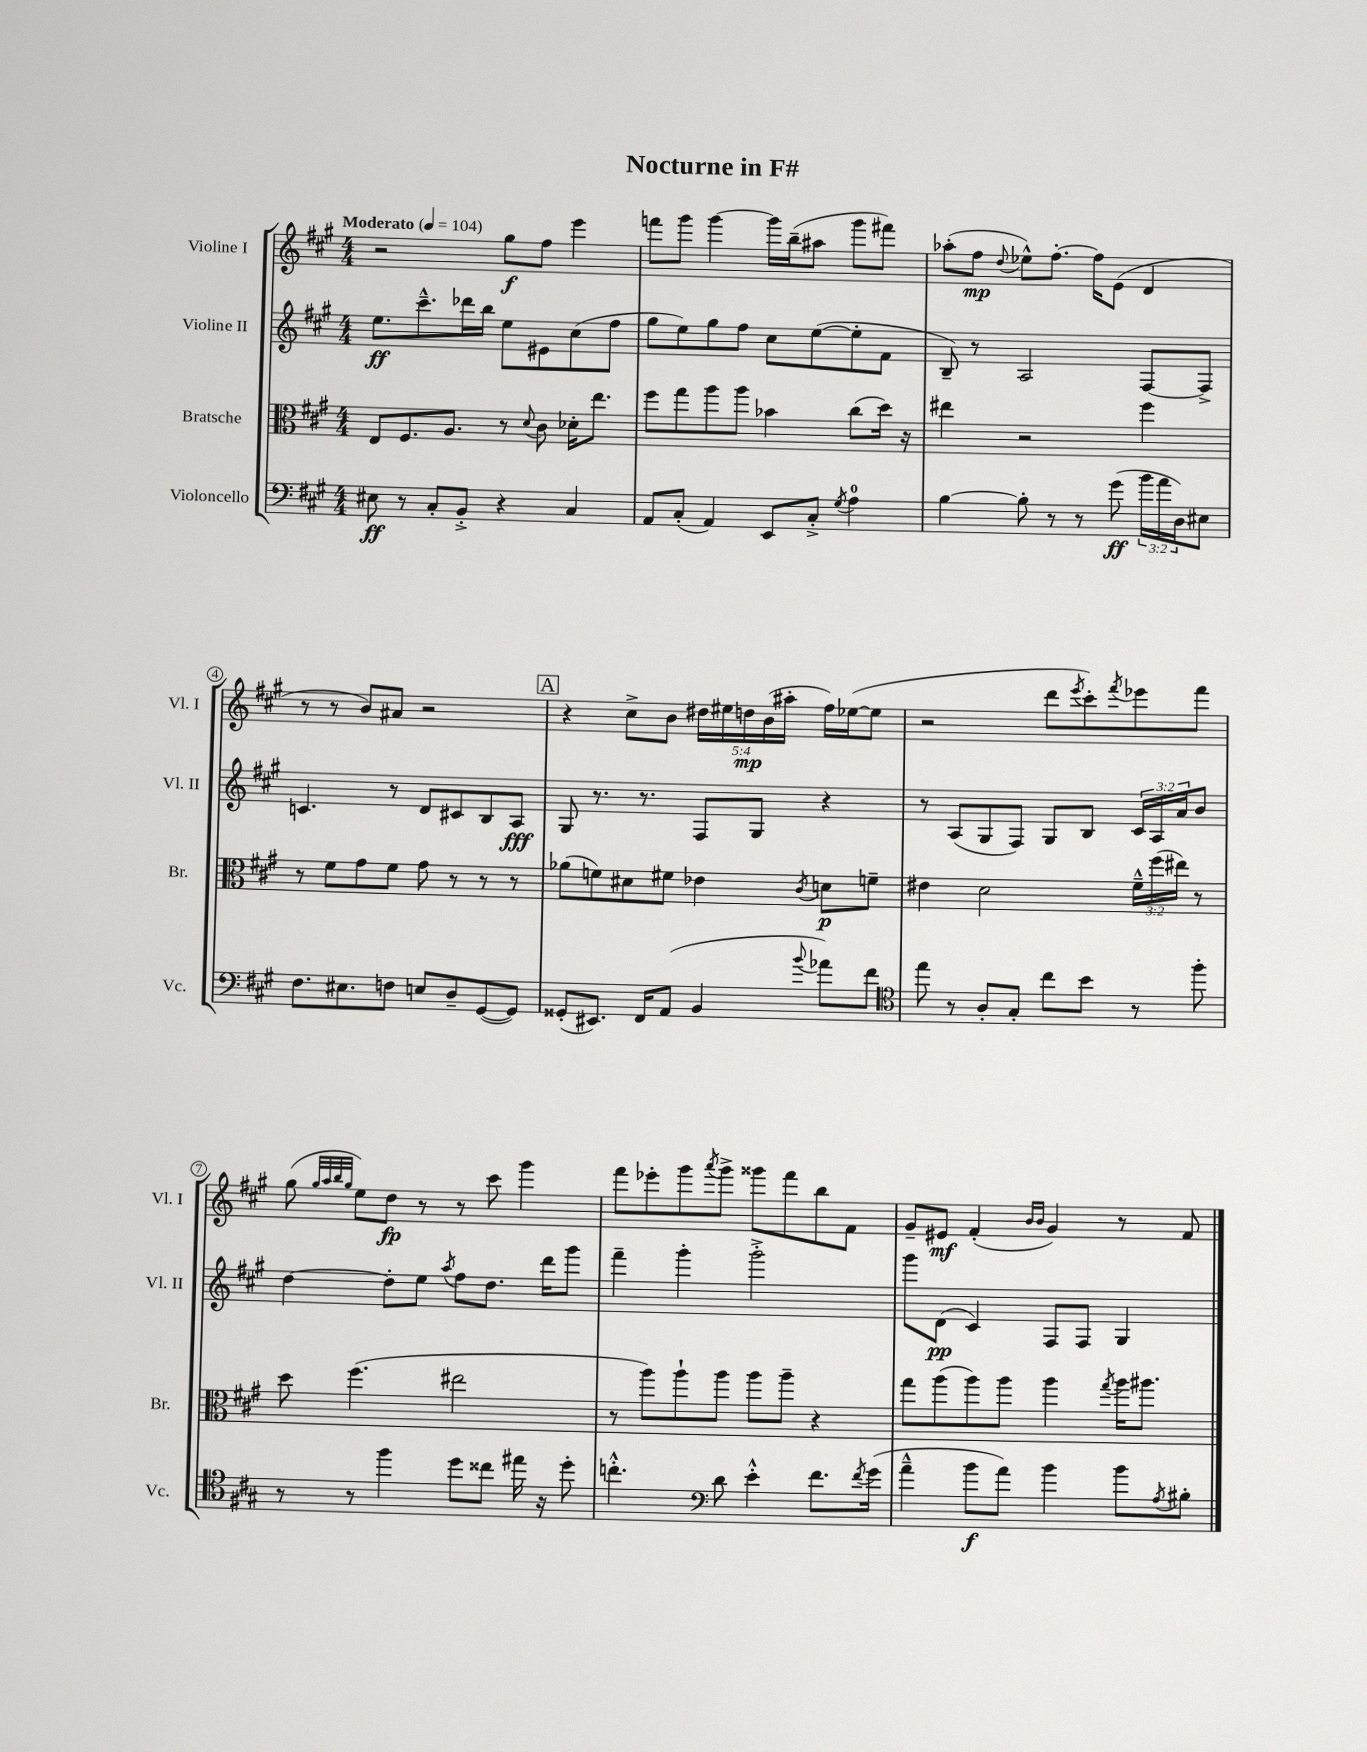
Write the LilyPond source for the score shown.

\header { title = "Nocturne in F#" }
<<
\new StaffGroup <<
\new Staff = "s0" \with { instrumentName = "Violine I" shortInstrumentName = "Vl. I" } {
    \clef treble \key a \major \numericTimeSignature \time 4/4 \override Staff.TupletNumber.text = #tuplet-number::calc-fraction-text \tempo "Moderato" 4 = 104
    r2 gis''8\f fis''8 e'''4 |
    f'''8 gis'''8 gis'''4~ gis'''16 b''16--( ais''8 gis'''8 fis'''8) |
    aes''8-.( fis''8\mp \appoggiatura { d''8 } ees''8-^) fis''8.~-. fis''16 e'8( d'4 |
    r8 r8 b'8) ais'8 r2 |
    \mark \markup { \box "A" } r4 cis''8-> b'8 \tuplet 5/4 { dis''16 eis''16 d''16\mp b'16( ais''16-. } fis''16) ees''16~( ees''8 |
    r2 d'''8 \acciaccatura { e'''8 } cis'''8-.) \acciaccatura { fis'''8 } ees'''8 fis'''8 |
    gis''8( \grace { gis''32 a''32 b''32 gis''32 } e''8) d''8\fp r8 r8 cis'''8 gis'''4 |
    fis'''8 ees'''8-. gis'''8 \acciaccatura { a'''8 } gis'''8-> gisis'''8 fis'''8 b''8 fis'8 |
    gis'8-- eis'8\mf fis'4-.( \grace { b'16 b'16 } gis'4) r8 fis'8 \bar "|." |
}
\new Staff = "s1" \with { instrumentName = "Violine II" shortInstrumentName = "Vl. II" } {
    \clef treble \key a \major \numericTimeSignature \time 4/4 \override Staff.TupletNumber.text = #tuplet-number::calc-fraction-text
    e''8.\ff cis'''8.---^ des'''16 b''16 e''8 eis'8 cis''8( fis''8 |
    gis''8 e''8) gis''8 fis''8 cis''8 e''8~( e''8-. fis'8 |
    b8--) r8 a2 fis8~ fis8-> |
    c'4. r8 d'8 cis'8 b8 a8\fff |
    \mark \markup { \box "A" } gis8 r8. r8. fis8 gis8 r4 |
    r8 a8( gis8 fis8) gis8 b8 \tuplet 3/2 { cis'16 a16 a'16 } b'8 |
    d''4~ d''8-. e''8 \acciaccatura { a''8 } fis''8 d''8. d'''16 gis'''8 |
    fis'''4-- gis'''4-. gis'''2-.-> |
    gis'''8 d'8\pp( cis'4) fis8 fis8 gis4 \bar "|." |
}
\new Staff = "s2" \with { instrumentName = "Bratsche" shortInstrumentName = "Br." } {
    \clef alto \key a \major \numericTimeSignature \time 4/4 \override Staff.TupletNumber.text = #tuplet-number::calc-fraction-text
    e8 fis8. a8. r8 \appoggiatura { d'8 } cis'8 des'16-. e''8. |
    fis''8 gis''8 a''8 a''8 bes'4 cis''8( d''16) r16 |
    eis''4 r2 fis''4 |
    r8 fis'8 gis'8 fis'8 gis'8 r8 r8 r8 |
    \mark \markup { \box "A" } aes'8( f'8) dis'8 fis'8 ees'4 \acciaccatura { cis'8 } d'8\p f'8-- |
    eis'4 d'2 \tuplet 3/2 { fis'16---^ fis''16( eis''16) } r8 |
    d''8 fis''4.( eis''2 |
    r8 a''8) a''8-! a''8 a''8 a''8-- r4 |
    gis''8 a''8( a''8) a''8 a''4 \acciaccatura { gis''8 } a''16 ais''8. \bar "|." |
}
\new Staff = "s3" \with { instrumentName = "Violoncello" shortInstrumentName = "Vc." } {
    \clef bass \key a \major \numericTimeSignature \time 4/4 \override Staff.TupletNumber.text = #tuplet-number::calc-fraction-text
    eis8\ff r8 cis8-. b,8-.-> r4 cis4 |
    a,8 cis8-.( a,4) e,8 cis8-.-> \acciaccatura { gis8 } a4-0 |
    b4~ b8-. r8 r8 gis'8\ff( \tuplet 3/2 { b'16 a'16 d16) } eis8 |
    fis8. eis8. f8 e8 d8-- gis,8~( gis,8) |
    \mark \markup { \box "A" } gisis,8-.( eis,8.) fis,16 a,8( b,4 \appoggiatura { b'8 } aes'8) fis'8 |
    \clef tenor e''8 r8 a8-. gis8-. cis''8 b'8 r8 fis''8-. |
    r8 r8 fis''4 d''8 cisis''8 eis''16 r16 d''8-. |
    c''4.-.-^ \clef bass d'8 e'4-.-^ fis'8. \acciaccatura { fis'8 } gis'16( |
    a'4---^ b'8\f a'8) b'4 b'8 \acciaccatura { a8 } bis8-. \bar "|." |
}
>>
>>
\layout { \context { \Score \override BarNumber.stencil = #(make-stencil-circler 0.1 0.3 ly:text-interface::print) } }
